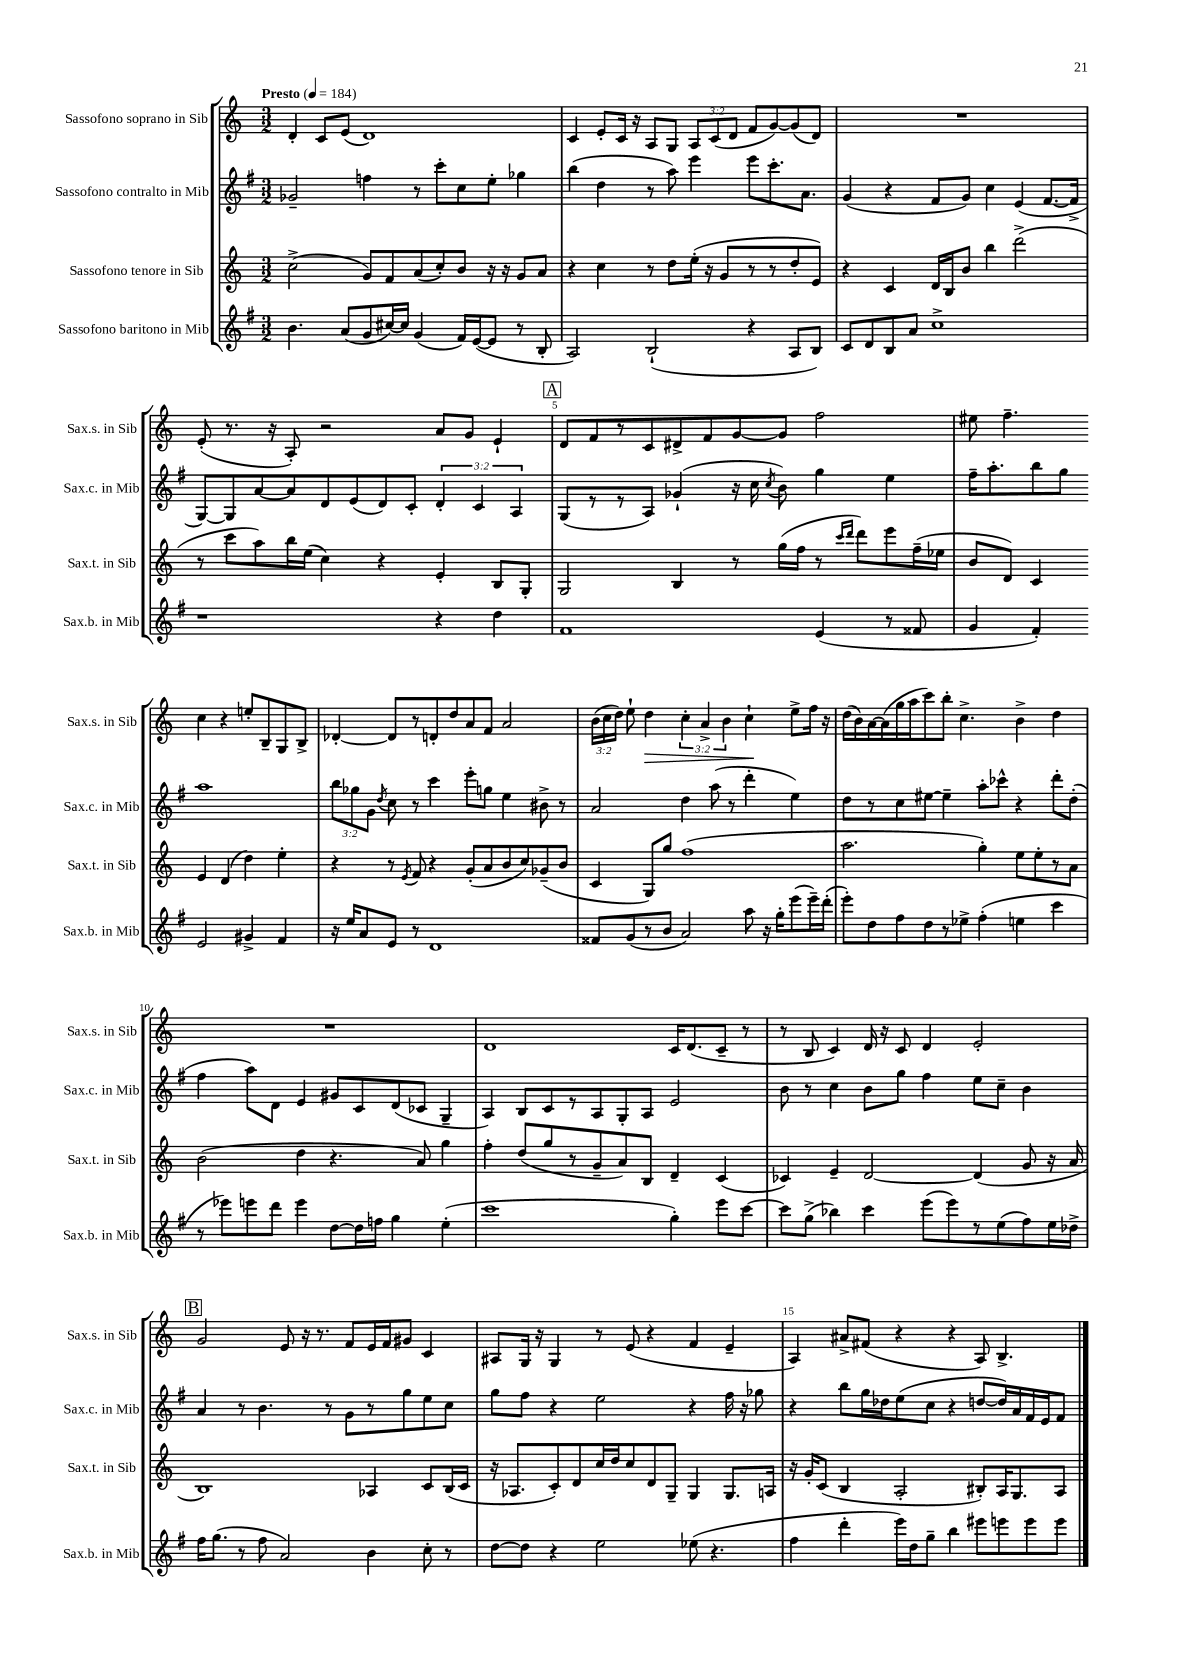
<<
\new StaffGroup <<
\new Staff = "s0" \with { instrumentName = "Sassofono soprano in Sib" shortInstrumentName = "Sax.s. in Sib" } {
    \clef treble \key c \major \numericTimeSignature \time 3/2 \override Staff.TupletNumber.text = #tuplet-number::calc-fraction-text \tempo "Presto" 4 = 184
    \autoBeamOff d'4-. c'8[ e'8]( d'1) |
    c'4 e'8[-. c'16] r16 a8[ g8] \tuplet 3/2 { a8[ c'8( d'8] } f'8[ g'8~) g'8( d'8]) |
    R1. |
    e'8-.( r8. r16 a8-.) r2 a'8[ g'8] e'4-! |
    \mark \markup { \box "A" } d'8[ f'8 r8 c'8 dis'8-> f'8 g'8~ g'8] f''2 |
    eis''8 f''4.-- c''4 r4 e''8[-. b8-- g8 b8]-> |
    des'4~-. des'8[ r8 d'8-. d''8 a'8 f'8] a'2 |
    \tuplet 3/2 { b'16[( c''16 d''16]) } e''8-! d''4\> \tuplet 3/2 { c''4-. a'4-> b'4 } c''4-!\! e''8[-> f''16] r16 |
    d''16[( b'16) a'16~ a'16( g''16 a''16 c'''8) b''8]-. c''4.-> b'4-> d''4 |
    R1. |
    d'1 c'16[ d'8.( c'8]-- r8 |
    r8 b8 c'4) d'16 r16 c'8 d'4 e'2-. |
    \mark \markup { \box "B" } g'2 e'8 r16 r8. f'8[ e'16 f'16 gis'8] c'4 |
    ais8[ g16] r16 g4 r8 e'8( r4 f'4 e'4-- |
    a4) ais'8[-> fis'8]( r4 r4 a8) b4.-> \bar "|." |
}
\new Staff = "s1" \with { instrumentName = "Sassofono contralto in Mib" shortInstrumentName = "Sax.c. in Mib" } {
    \clef treble \key g \major \numericTimeSignature \time 3/2 \override Staff.TupletNumber.text = #tuplet-number::calc-fraction-text
    \autoBeamOff ges'2-- f''4 r8 c'''8[-. c''8 e''8]-. ges''4 |
    b''4( d''4 r8 a''8) e'''4 e'''8[ c'''8.-. a'8.] |
    g'4( r4 fis'8[ g'8]) c''4 e'4( fis'8.[~ fis'16]-> |
    g8[~) g8 a'8~ a'8 d'8 e'8( d'8) c'8]-. \tuplet 3/2 { d'4-. c'4 a4 } |
    \mark \markup { \box "A" } g8[( r8 r8 a8]) ges'4-!( r16 c''16 \acciaccatura { c''8 } b'8) g''4 e''4 |
    fis''16[-- a''8.-. b''8 g''8] a''1 |
    \tuplet 3/2 { b''8[ ges''8 g'8] } \acciaccatura { d''8 } c''8 r8 c'''4 e'''8[-. g''8] e''4 bis'8-> r8 |
    a'2 d''4 a''8( r8 d'''4-. e''4) |
    d''8[ r8 c''8 eis''8]~ eis''4-- a''8[-. ces'''8]-^ r4 d'''8[-. d''8]-.( |
    fis''4 a''8[) d'8] e'4 gis'8[ c'8 d'8( ces'8] g4-- |
    a4) b8[ c'8 r8 a8 g8-. a8] e'2 |
    b'8 r8 c''4 b'8[ g''8] fis''4 e''8[ c''8]-- b'4 |
    \mark \markup { \box "B" } a'4 r8 b'4. r8 g'8[ r8 g''8 e''8 c''8] |
    g''8[ fis''8] r4 e''2 r4 fis''16 r16 ges''8 |
    r4 b''8[ g''16 des''16 e''8( c''8] r4 d''8[~ d''16) a'16 fis'16 e'16 fis'8] \bar "|." |
}
\new Staff = "s2" \with { instrumentName = "Sassofono tenore in Sib" shortInstrumentName = "Sax.t. in Sib" } {
    \clef treble \key c \major \numericTimeSignature \time 3/2
    \autoBeamOff c''2->( g'8[) f'8 a'8( c''8-.) b'8] r16 r16 g'8[ a'8] |
    r4 c''4 r8 d''8[ e''16]-.( r16 g'8[ r8 r8 d''8-. e'8]) |
    r4 c'4 d'16[ b16 b'8] b''4 d'''2->( |
    r8 c'''8[ a''8) b''16 e''16]( c''4) r4 e'4-. b8[ g8]-. |
    \mark \markup { \box "A" } g2 b4 r8 g''16[( f''16] r8 \grace { c'''16[ d'''16] } d'''8[) e'''8 f''16--( ees''16] |
    b'8[ d'8]) c'4 e'4 d'4( d''4) e''4-. |
    r4 r8 \acciaccatura { e'8 } f'8 r4 g'8[-.( a'8 b'8 c''8) ges'8--( b'8] |
    c'4 g8[) g''8] f''1( |
    a''2. g''4-.) e''8[ e''8-. r8 a'8] |
    b'2( d''4 r4. a'8) g''4 |
    f''4-. d''8[( g''8 r8 g'8-- a'8) b8] d'4-- c'4( |
    ces'4) e'4-- d'2~ d'4( g'8 r16 a'16 |
    \mark \markup { \box "B" } b1) aes4 c'8[ b16( c'16] |
    r16 aes8.[ c'8-.) d'8 c''16 d''16 c''8 d'8 g8]-- g4 g8.[ a16] |
    r16 g'16[-. c'8]( b4 a2-. bis8[-.) a16 g8. a8] \bar "|." |
}
\new Staff = "s3" \with { instrumentName = "Sassofono baritono in Mib" shortInstrumentName = "Sax.b. in Mib" } {
    \clef treble \key g \major \numericTimeSignature \time 3/2
    \autoBeamOff b'4. a'8[( g'8 cis''16~) cis''16] g'4( fis'16[) e'16~( e'8] r8 b8-. |
    a2) b2-!( r4 a8[ b8]) |
    c'8[ d'8 b8 a'8] c''1-> |
    r1 r4 d''4 |
    \mark \markup { \box "A" } fis'1 e'4( r8 fisis'8 |
    g'4 fis'4-.) e'2 gis'4-> fis'4 |
    r16 e''16[ a'8 e'8] r8 d'1 |
    fisis'8[ g'8( r8 b'8] a'2) a''8 r16 g''16[-. e'''8( e'''16--) d'''16]-.( |
    e'''8[-.) d''8 fis''8 d''8 r8 ees''8]-> fis''4-.( e''4 c'''4 |
    r8 ees'''8[) e'''8 d'''8] e'''4 d''8[~ d''16 f''16] g''4 e''4-.( |
    c'''1 g''4-.) e'''8[ c'''8]~ |
    c'''8[ g''8]->( bes''4) c'''4 e'''8[( e'''8) r8 e''8( fis''8) e''16 des''16]-> |
    \mark \markup { \box "B" } fis''16[ g''8.]( r8 fis''8 a'2) b'4 c''8-. r8 |
    d''8[~ d''8] r4 e''2 ees''8( r4. |
    fis''4 d'''4-. e'''16[) d''16 g''8]-- b''4 eis'''8[ e'''8 e'''8 e'''8] \bar "|." |
}
>>
>>
\layout { \context { \Score \override BarNumber.break-visibility = ##(#f #t #t) barNumberVisibility = #(every-nth-bar-number-visible 5) } }
